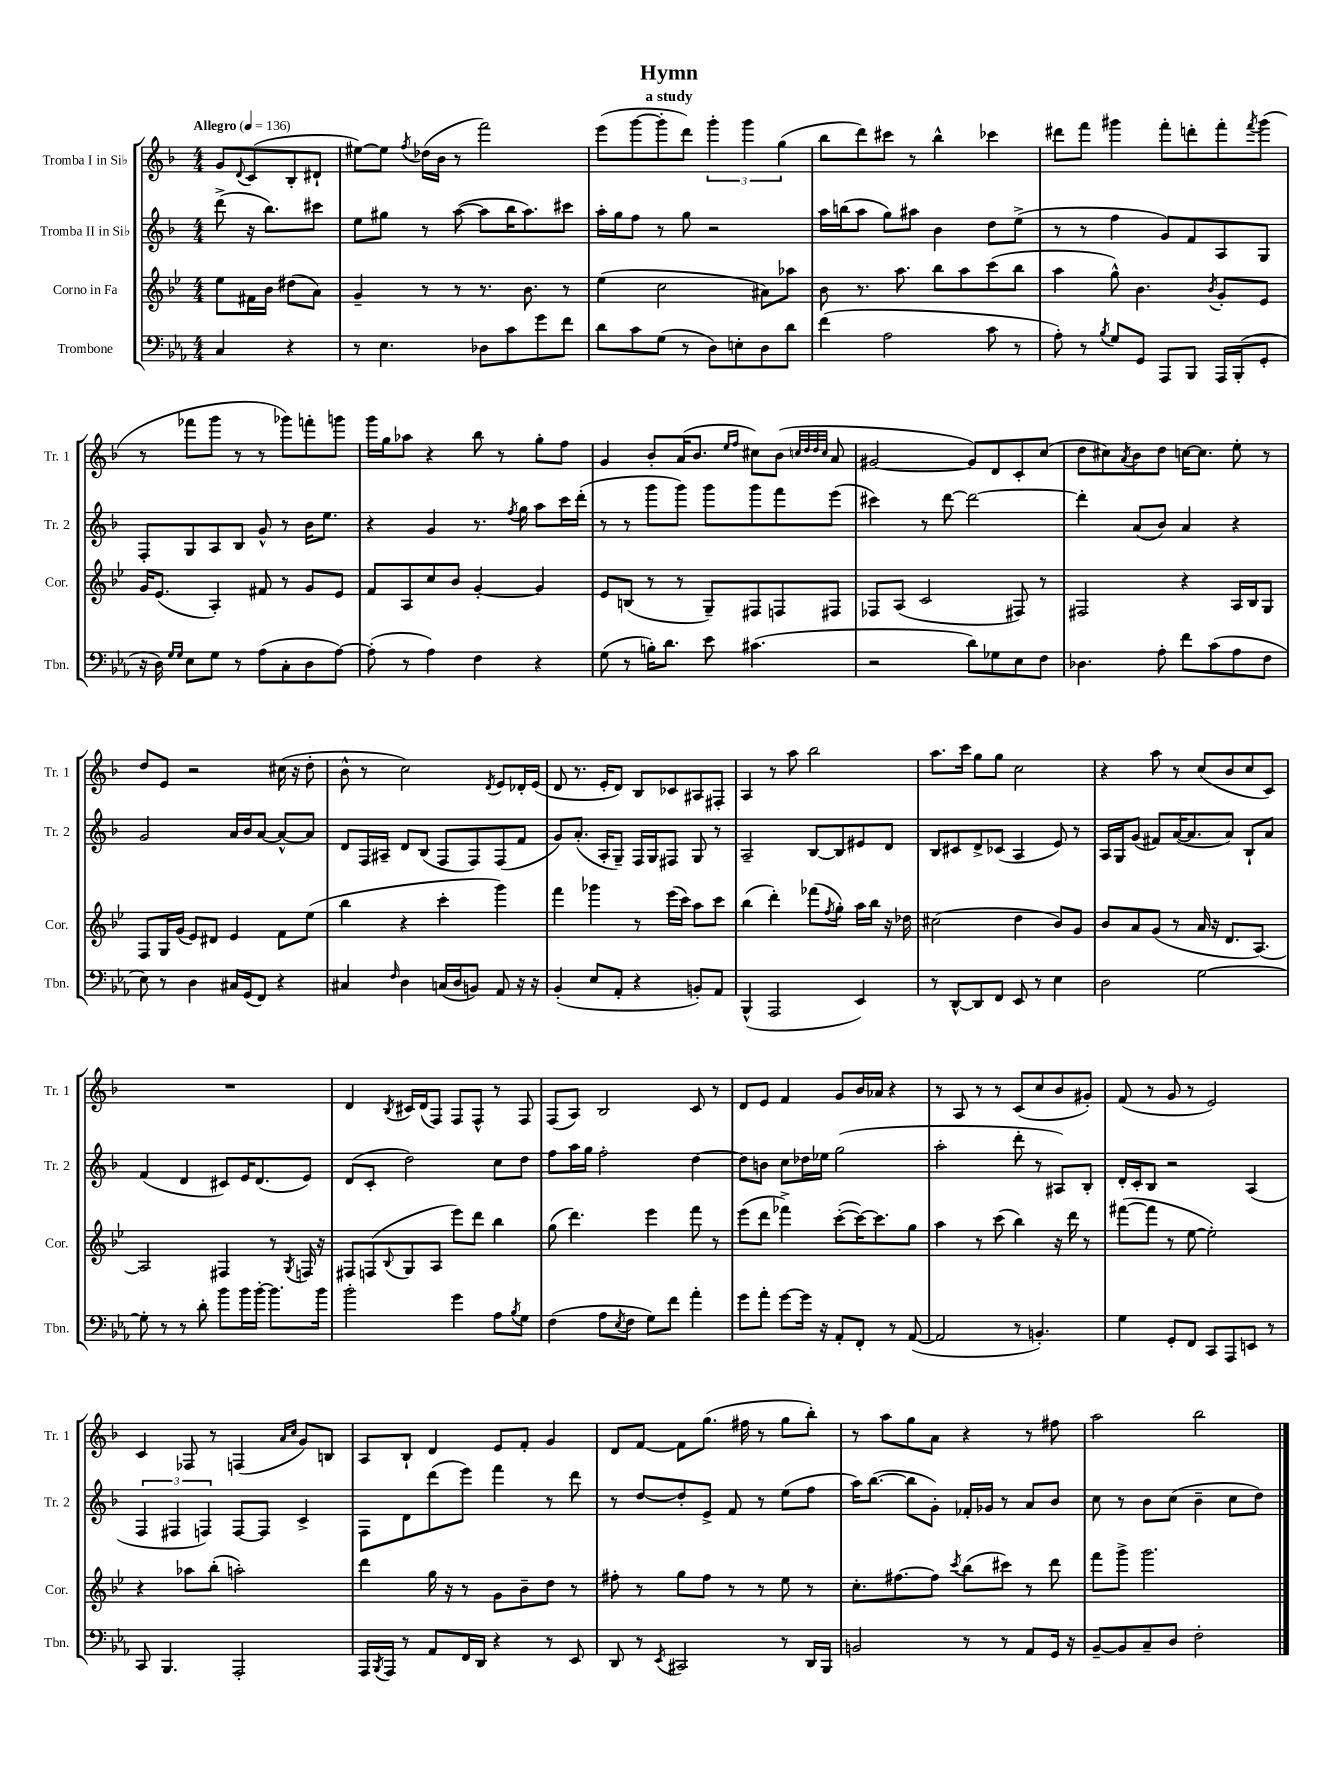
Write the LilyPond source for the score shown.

\header { title = "Hymn" subtitle = "a study" }
<<
\new StaffGroup <<
\new Staff = "s0" \with { instrumentName = "Tromba I in Sib" shortInstrumentName = "Tr. 1" } {
    \clef treble \key f \major \numericTimeSignature \time 4/4 \partial 2 \tempo "Allegro" 4 = 136
    g'8 \appoggiatura { d'8 } c'8( bes8-. dis'8-! |
    eis''8~) eis''8 \acciaccatura { f''8 } des''16( bes'16 r8 f'''2) |
    e'''8( g'''8~ g'''8-. d'''8) \tuplet 3/2 { g'''4-. g'''4 g''4( } |
    bes''8 d'''8) cis'''8 r8 bes''4-^ ces'''4 |
    dis'''8 f'''8 gis'''4 f'''8-. d'''8-. f'''8-. \acciaccatura { f'''8 } gis'''8( |
    r8 fes'''8 g'''8 r8 r8 ges'''8) f'''8-. g'''8 |
    g'''16 g''16 aes''8 r4 bes''8 r8 g''8-. f''8 |
    g'4 bes'8-. a'16( bes'8. \grace { e''16 f''16 } cis''8) bes'8( \grace { c''32 d''32 d''32 c''32 } a'8 |
    gis'2~ gis'8) d'8 c'8-. c''8( |
    d''8 cis''8) \acciaccatura { a'8 } bes'8 d''8 c''16~ c''8. e''8-. r8 |
    d''8 e'8 r2 cis''16( r16 d''8-. |
    bes'8-^ r8 c''2) \acciaccatura { d'8 } e'8 des'16-. e'16( |
    d'8 r8. e'16-. d'8) bes8 ces'8 ais8 fis8-. |
    a4 r8 a''8 bes''2 |
    a''8. c'''16 g''8 g''8 c''2 |
    r4 a''8 r8 c''8( bes'8 c''8 c'8) |
    R1 |
    d'4 \acciaccatura { bes8 } cis'16 d'16( f8) f8 f8-^ r8 f8 |
    f8( a8) bes2 c'8 r8 |
    d'8 e'8 f'4 g'8 bes'16 aes'16 r4 |
    r8 a8 r8 r8 c'8( c''8 bes'8 gis'8-.) |
    f'8( r8 g'8 r8 e'2) |
    c'4 fes8 r8 f4( \grace { a'16 c''16 } g'8) b8 |
    a8 bes8-! d'4 e'8 f'8-. g'4 |
    d'8 f'8~ f'8 g''8.( fis''16 r8 g''8 bes''8-.) |
    r8 a''8 g''8 a'8 r4 r8 fis''8 |
    a''2 bes''2 \bar "|." |
}
\new Staff = "s1" \with { instrumentName = "Tromba II in Sib" shortInstrumentName = "Tr. 2" } {
    \clef treble \key f \major \numericTimeSignature \time 4/4 \partial 2
    d'''8->( r16 bes''8.) cis'''8 |
    e''8 gis''8 r8 a''8~( a''8 bes''16 a''8.) cis'''8 |
    a''16-. g''16 f''8 r8 g''8 r2 |
    a''16 b''16( a''8 g''8) ais''8 bes'4 d''8 e''8->( |
    r8 r8 f''4 g'8) f'8 a8 g8 |
    f8-. g8 a8 bes8 g'8-^ r8 bes'16 e''8. |
    r4 g'4 r8. \acciaccatura { f''8 } g''16 a''8 c'''16 d'''16-.( |
    r8 r8 g'''8 g'''8) g'''8 g'''8 f'''8 e'''8( |
    cis'''4) r8 d'''8~ d'''2~ |
    d'''4-. a'8( bes'8) a'4 r4 |
    g'2 a'16 bes'16 a'8~ a'8~-^ a'8 |
    d'8 f16 ais16-- d'8 bes8( f8 f8) f8( f'8 |
    g'8) a'8.-.( a16-. g8--) f16 g16 fis8 g8 r8 |
    a2-- bes8~ bes8 eis'8 d'8 |
    bes8 cis'8 d'8-> ces'8( a4 e'8) r8 |
    a16 g16 g'8( fis'8) a'16~( a'8. a'8) bes8-! a'8 |
    f'4( d'4 cis'8) e'16 d'8.( e'8) |
    d'8( c'8-. d''2) c''8 d''8 |
    f''8 a''16 g''16 f''2-. d''4~ |
    d''8 b'8 c''8 des''16 ees''16 g''2( |
    a''2-. d'''8-. r8 ais8) bes8-. |
    d'16-. c'16-. bes8 r2 a4( |
    \tuplet 3/2 { f4 fis4 f4) } f8~ f8 c'4-> |
    f8 d'8 d'''8( e'''8) f'''4 r8 d'''8 |
    r8 d''8~ d''8-. e'8-> f'8 r8 e''8( f''8 |
    a''16) bes''8.~( bes''8 g'8-.) fes'16-. ges'16 r8 a'8 bes'8 |
    c''8 r8 bes'8 c''8( bes'4-- c''8 d''8) \bar "|." |
}
\new Staff = "s2" \with { instrumentName = "Corno in Fa" shortInstrumentName = "Cor." } {
    \clef treble \key bes \major \numericTimeSignature \time 4/4 \partial 2
    ees''8 fis'16 bes'16 dis''8( a'8) |
    g'4-- r8 r8 r8. bes'8. r8 |
    ees''4( c''2 ais'8) aes''8 |
    bes'8 r8. a''8. bes''8 a''8 c'''8( bes''8 |
    a''4 g''8-^) bes'4. \acciaccatura { bes'8 } g'8-. ees'8 |
    g'16 ees'8.( a4-.) fis'8 r8 g'8 ees'8 |
    f'8 a8 c''8 bes'8 g'4~-. g'4 |
    ees'8 b8( r8 r8 g8--) fis8 f8 fis8 |
    fes8 a8( c'2 fis8) r8 |
    fis2 r4 a16 bes16 g8 |
    f8 g16 g'16( ees'8) dis'8 ees'4 f'8 ees''8( |
    bes''4 r4 c'''4-. g'''4) |
    f'''4 ges'''4 r8 ees'''16( c'''16) a''8 c'''8 |
    bes''4( d'''4-.) fes'''8( \acciaccatura { f''8 } g''8-.) a''16 bes''16 r16 des''16 |
    cis''2( d''4 bes'8) g'8 |
    bes'8 a'8 g'8( r8 a'16 r16 d'8. a8.~) |
    a2 fis4 r8 \acciaccatura { g8 } f16 r16 |
    fis8 f8( \appoggiatura { bes8 } g8 a8 ees'''8) d'''8 bes''4 |
    g''8( d'''4.) ees'''4 f'''8 r8 |
    ees'''8( d'''8 fes'''4->) c'''8~-.( c'''16~) c'''8. g''8 |
    a''4 r8 c'''8( bes''4) r16 d'''16 r8 |
    fis'''8~( fis'''8 r8 ees''8~ ees''2-.) |
    r4 aes''8 bes''8-.( a''2-.) |
    d'''4 g''16 r16 r8 g'8 bes'8-- d''8 r8 |
    fis''8-. r8 g''8 fis''8 r8 r8 ees''8 r8 |
    c''8.-. fis''8.~ fis''8 \acciaccatura { c'''8 } bes''8( cis'''8) r8 d'''8 |
    f'''8 g'''8-> g'''2. \bar "|." |
}
\new Staff = "s3" \with { instrumentName = "Trombone" shortInstrumentName = "Tbn." } {
    \clef bass \key ees \major \numericTimeSignature \time 4/4 \partial 2
    c4 r4 |
    r8 ees4. des8 c'8 g'8 f'8 |
    d'8 c'8 g8( r8 d8) e8-. d8 d'8 |
    f'4( aes2 c'8 r8 |
    aes8-.) r8 \acciaccatura { bes8 } g8 g,8 aes,,8 bes,,8 aes,,16 bes,,16-.( g,8-. |
    r16 d16) \grace { g16 g16 } ees8 g8 r8 aes8( c8-. d8 aes8~) |
    aes8-.( r8 aes4) f4 r4 |
    g8( r8 b16-.) d'8. ees'8 cis'4.( |
    r2 d'8) ges8 ees8 f8 |
    des4. aes8-. f'8 c'8( aes8 f8 |
    ees8) r8 d4 cis16 g,16( f,8) r4 |
    cis4 \grace { f16 } d4 c16( d16 b,8) aes,8 r16 r16 |
    bes,4-.( ees8 aes,8-. r4 b,8-.) aes,8 |
    bes,,4-^( aes,,2 ees,4) |
    r8 d,8~-^ d,8 f,8 ees,8 r8 ees4 |
    d2 g2~ |
    g8-. r8 r8 d'8-. bes'8 bes'16 bes'16~-. bes'8. bes'16 |
    bes'2-. g'4 aes8 \acciaccatura { bes8 } g8 |
    f4( aes8 \acciaccatura { ees8 } f8 g8) f'8 aes'4-. |
    g'8 aes'8-. g'8~ g'16 r16 aes,8-. f,8-. r8 aes,8~( |
    aes,2 r8 b,4.-.) |
    g4 g,8-. f,8 c,8 aes,,8 e,8 r8 |
    c,8 bes,,4. aes,,2-. |
    aes,,16 \acciaccatura { bes,,8 } aes,,16 r8 aes,8 f,16 d,16 r4 r8 ees,8 |
    d,8 r8 \acciaccatura { ees,8 } cis,2 r8 d,16 bes,,16 |
    b,2 r8 r8 aes,8 g,16 r16 |
    bes,8~-- bes,8 c8-- d8 f2-. \bar "|." |
}
>>
>>
\layout { \context { \Score \remove "Bar_number_engraver" } }
